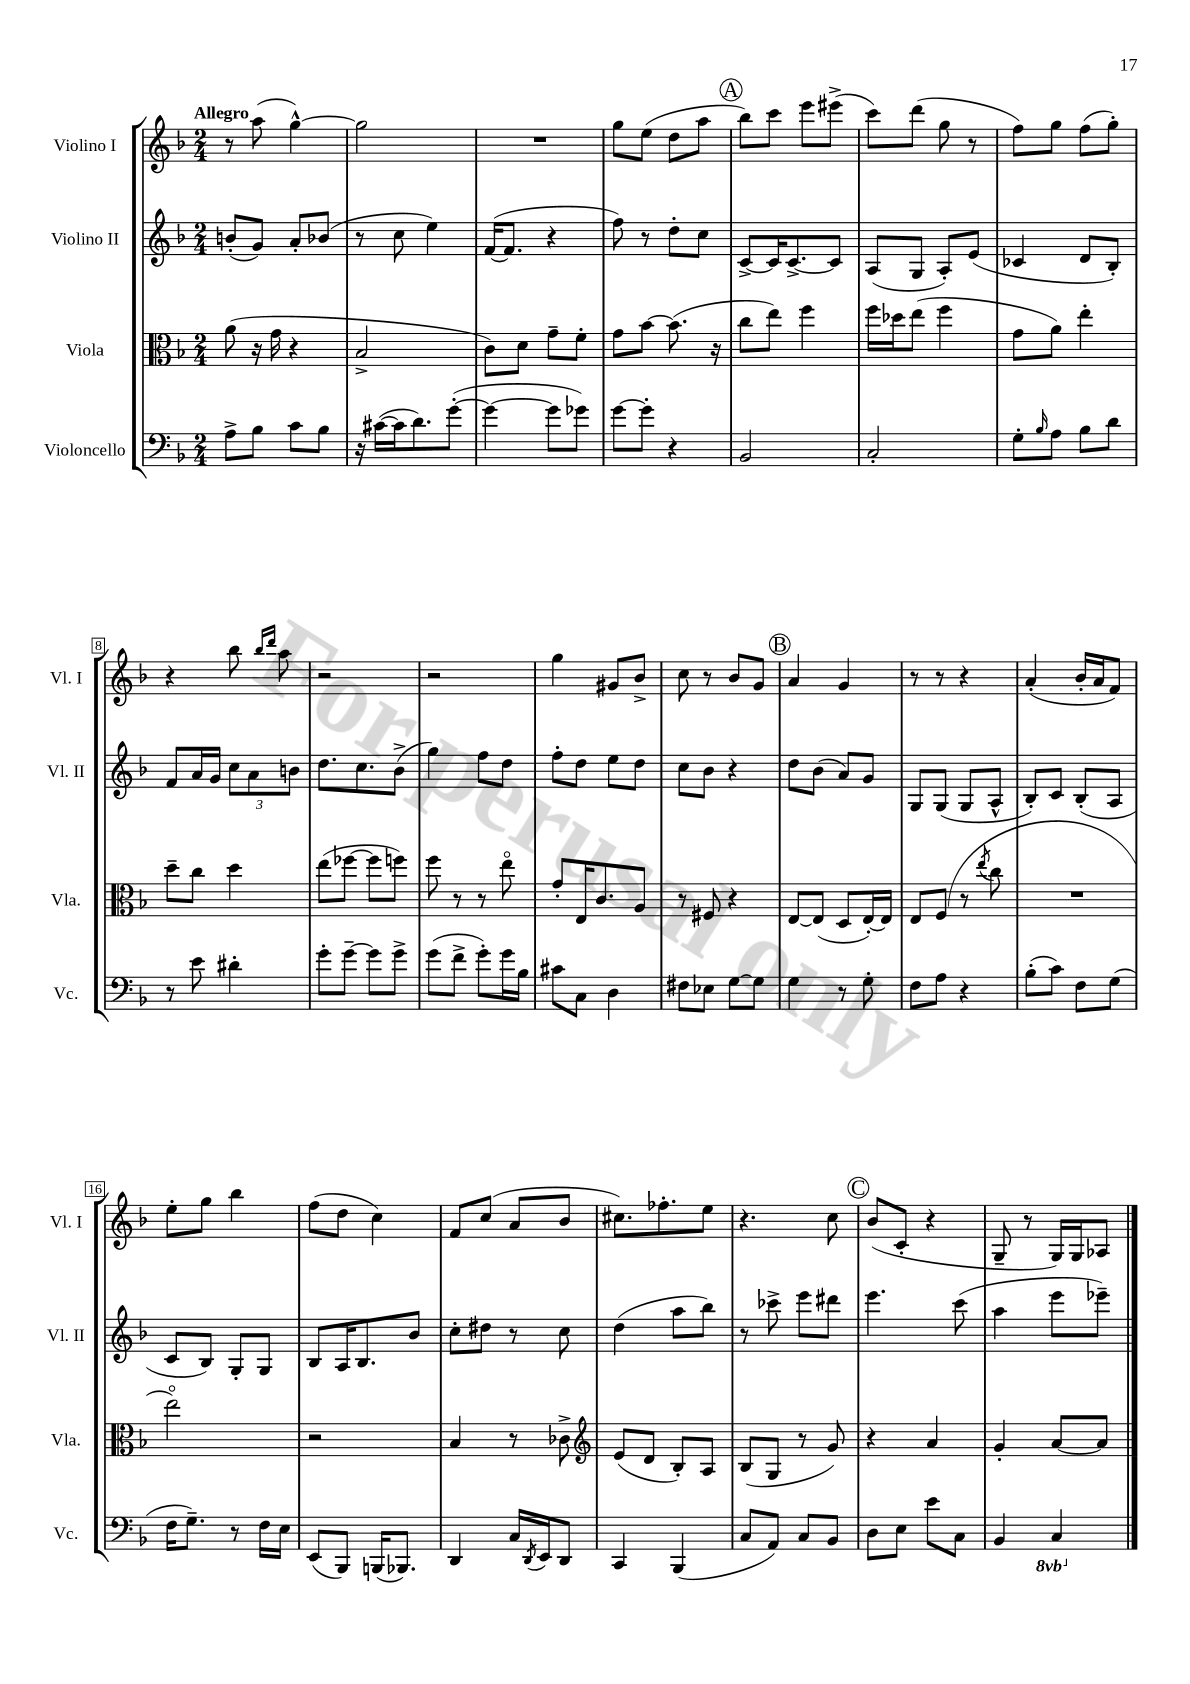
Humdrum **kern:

**kern	**kern	**kern	**kern
*part4	*part3	*part2	*part1
*staff4	*staff3	*staff2	*staff1
*I"Violoncello	*I"Viola	*I"Violino II	*I"Violino I
*I'Vc.	*I'Vla.	*I'Vl. II	*I'Vl. I
*clefF4	*clefC3	*clefG2	*clefG2
*k[b-]	*k[b-]	*k[b-]	*k[b-]
*M2/4	*M2/4	*M2/4	*M2/4
=1	=1	=1	=1
!	!	!	!LO:TX:a:B:t=Allegro
8A^\L	(8a\	(8bn'/L	8r
8B-\J	16r	8g/J)	(8aa\
.	16g\	.	.
8c\L	4r	8a'/L	[4gg^^\)
8B-\J	.	(8b-X/J	.
=2	=2	=2	=2
16r	2B-^/	8r	2gg\]
([16c#X\LL	.	.	.
16c#\J]	.	8cc\	.
8.d\)	.	.	.
.	.	4ee\)	.
([8g'\J	.	.	.
=3	=3	=3	=3
4g\_	8c\L)	([16f/KL	2r
.	.	8.f/J]	.
.	8d\J	.	.
8g\L]	8g~\L	4r	.
8g-X\J)	8f'\J	.	.
=4	=4	=4	=4
[8g\L	8g\L	8ff\)	8gg\L
8g'\J]	[8b-\J	8r	(8ee\J
4r	(8.b-\]	8dd'\L	8dd\L
.	.	8cc\J	8aa\J
.	16r	.	.
!!LO:REH:place=s1:t=A
=5	=5	=5	=5
2BB-/	8cc\L	[8c^/L	8bb-\L)
.	8ee\J)	16c/K]	8ccc\J
.	.	[8.c^/	.
.	4ff\	.	8eee\L
.	.	8c/J]	(8eee#X^\J
=6	=6	=6	=6
2C'/	16ff\LL	(8A/L	8ccc\L)
.	16dd-X\J	.	.
.	(8ee\J	8G/J	(8ddd\J
.	4ff\	8A'/L)	8gg\
.	.	(8e/J	8r
=7	=7	=7	=7
8G'\L	8g\L	4c-X/	8ff\L)
16qqB-/	.	.	.
8A\J	8a\J)	.	8gg\J
8B-\L	4ee'\	8d/L	(8ff\L
8d\J	.	8B-'/J)	8gg'\J)
!!LO:LB:g=z
=8	=8	=8	=8
8r	8dd~\L	8f/L	4r
8e\	8cc\J	16a/L	.
.	.	16g/JJ	.
4d#X'\	4dd\	12cc\L	8bb-\
.	.	12a\	.
.	.	.	16qqbb-/LL
.	.	.	16qqddd/JJ
.	.	.	8aa\
.	.	12bn\J	.
=9	=9	=9	=9
8g'\L	(8ee\L	8.dd\L	2r
[8g~\J	[8ff-X\J	.	.
.	.	8.cc\	.
8g\L]	8ff-\L]	.	.
8g^\J	8ffn\J)	(8b-^\J	.
=10	=10	=10	=10
(8g\L	8ff\	4gg\)	2r
8f^\J	8r	.	.
8g'\L)	8r	8ff\L	.
16g\L	8ee\	8dd\J	.
16B-\JJ	.	.	.
=11	=11	=11	=11
8c#X\L	8g'/L	8ff'\L	4gg\
8C\J	16E/K	8dd\J	.
.	8.c/	.	.
4D\	.	8ee\L	8g#X/L
.	8A/J	8dd\J	8b-^/J
=12	=12	=12	=12
8F#X\L	8r	8cc\L	8cc\
8E-X\J	8F#X/	8b-\J	8r
[8G\L	4r	4r	8b-/L
8G\J]	.	.	8g/J
!!LO:REH:place=s1:t=B
=13	=13	=13	=13
4G\	[8E/L	8dd\L	4a/
.	(8E/J]	(8b-\J	.
8r	8D/L	8a/L)	4g/
8G'\	[16E'/L)	8g/J	.
.	16E/JJ]	.	.
=14	=14	=14	=14
8F\L	8E/L	8G/L	8r
8A\J	(8F/J	(8G/J	8r
4r	8r	8G/L	4r
.	8qee/	.	.
.	8cc\	8A^^/J	.
=15	=15	=15	=15
(8B-'\L	2r	8B-'/L)	(4a'/
8c\J)	.	8c/J	.
8F\L	.	(8B-'/L	16b-'/LL
.	.	.	16a/J
(8G\J	.	8A/J	8f/J)
!!LO:LB:g=z
=16	=16	=16	=16
16F\KL	2ee\)	8c/L	8ee'\L
8.G~\J)	.	.	.
.	.	8B-/J)	8gg\J
8r	.	8G'/L	4bb-\
16F\LL	.	8G/J	.
16E\JJ	.	.	.
=17	=17	=17	=17
(8EE/L	2r	8B-/L	(8ff\L
8BBB-/J)	.	16A/K	8dd\J
.	.	8.B-/	.
(16BBBn/KL	.	.	4cc\)
8.BBB-X/J)	.	.	.
.	.	8b-/J	.
=18	=18	=18	=18
4DD/	4B-/	8cc'\L	8f/L
.	.	8dd#X\J	(8cc/J
16C/LL	8r	8r	8a/L
8qDD/	.	.	.
16EE/J	.	.	.
8DD/J	8c-X^\	8cc\	8b-/J
=19	=19	=19	=19
*	*clefG2	*	*
4CC/	(8e/L	(4dd\	8.cc#X\L)
.	8d/J	.	.
.	.	.	8.ff-X'\
(4BBB-/	8B-'/L)	8aa\L	.
.	8A/J	8bb-\J)	8ee\J
=20	=20	=20	=20
8C/L	(8B-/L	8r	4.r
8AA/J)	8G/J	8ccc-X^\	.
8C/L	8r	8eee\L	.
8BB-/J	8g/)	8ddd#X\J	8cc\
!!LO:REH:place=s1:t=C
=21	=21	=21	=21
8D\L	4r	4.eee\	(8b-/L
8E\J	.	.	8c'/J
8e\L	4a/	.	4r
8C\J	.	(8ccc\	.
=22	=22	=22	=22
4BB-/	4g'/	4aa\	8G~/
.	.	.	8r
*8ba	*	*	*
4CC/	[8a/L	8eee\L	16G/LL)
.	.	.	16G/J
.	8a/J]	8eee-X~\J)	8A-X/J
*X8ba	*	*	*
==	==	==	==
*-	*-	*-	*-
